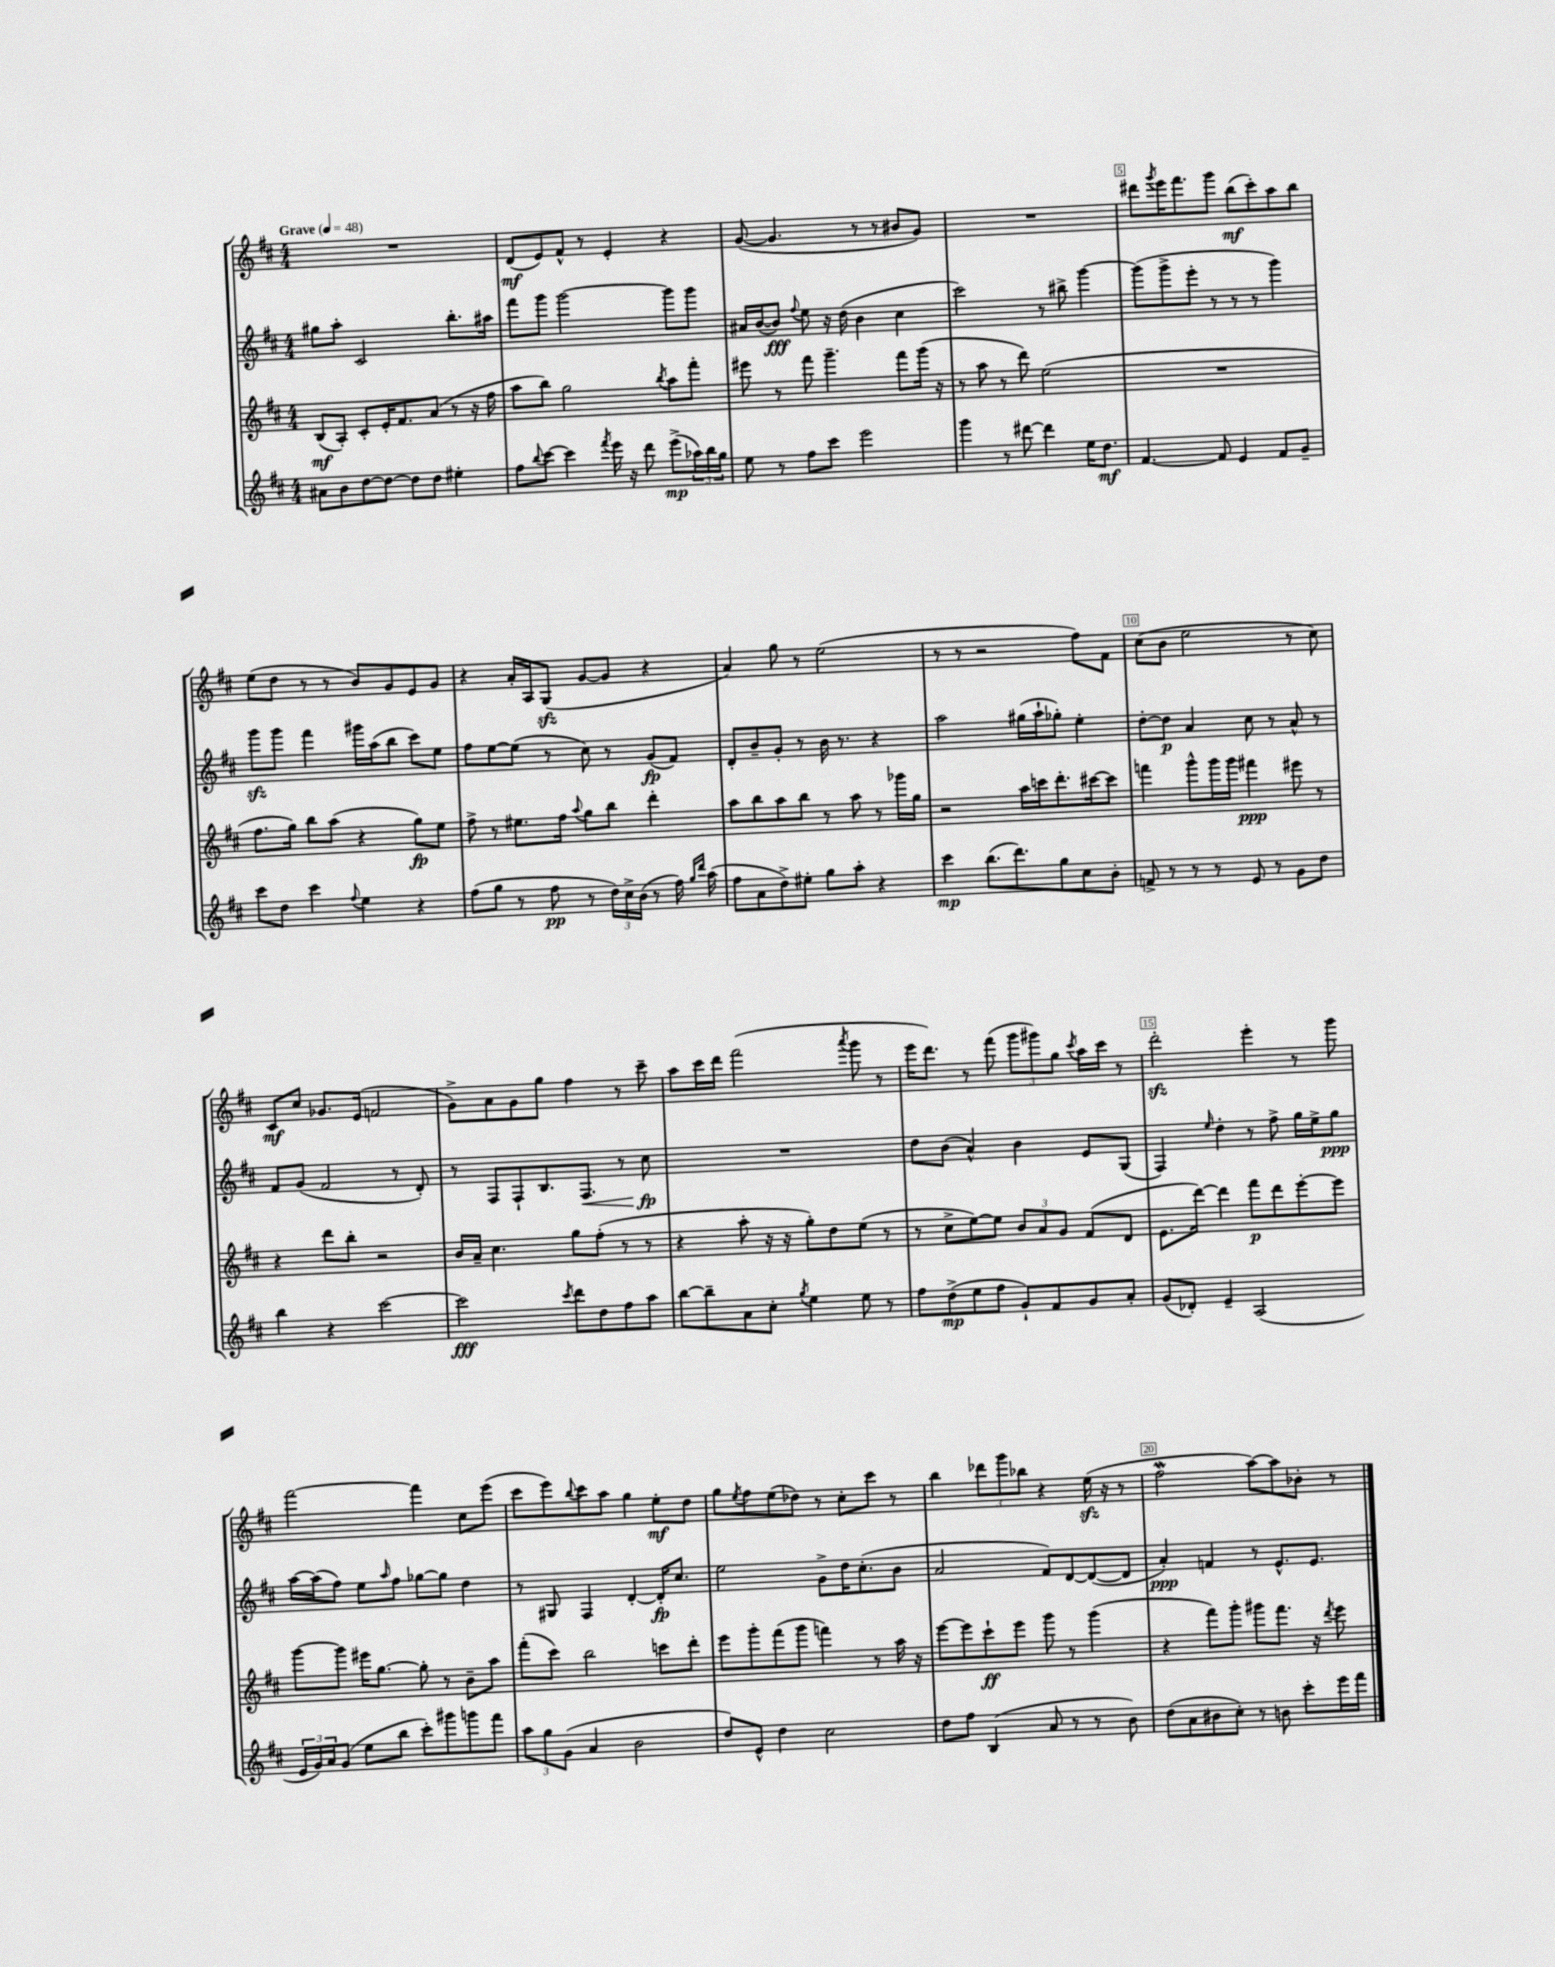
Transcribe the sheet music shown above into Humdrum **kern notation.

**kern	**kern	**kern	**kern
*staff4	*staff3	*staff2	*staff1
*clefG2	*clefG2	*clefG2	*clefG2
*k[f#c#]	*k[f#c#]	*k[f#c#]	*k[f#c#]
*M4/4	*M4/4	*M4/4	*M4/4
*MM48	*MM48	*MM48	*MM48
8a#\L	(8B/L	8gg#\L	1r
8b\	8A'/J)	8aa'\J	.
[8dd\	8c#'/L	2c#/	.
8dd\_J	16e'/K	.	.
.	8.f#/	.	.
8dd\]L	.	.	.
8dd\J	(8a/J	.	.
4ee#'\	8r	8.bb'\L	.
.	16r	.	.
.	16ff#\	16aa#\Jk	.
=	=	=	=
8ff#\L	8aa\L	8fff#\L	(8d/L
8qqbb/	.	.	.
[8ccc#\J	8bb\J)	8ggg\J	8e/)
4ccc#\]	2gg\	[2ggg\	8f#^^/J
.	.	.	8r
8qfff#/	.	.	.
16eee\	.	.	4e'/
16r	.	.	.
8ddd\	.	.	.
.	8qbb/	.	.
(8eee^\L	8aa\L	8ggg\]L	4r
24aa-\L)	8fff#'\J	8ggg\J	.
24bb\	.	.	.
24gg\JJ	.	.	.
=	=	=	=
8ee\	8eee#\	16a#/LL	([8g/
.	.	([16b/J	.
8r	8r	8b/]J)	4.g/]
.	.	8qqff#/	.
8ff#\L	8fff#\	8ee\	.
8ccc#\J	4.ggg~\	16r	.
.	.	(16dd\	.
2eee\	.	4b\	8r
.	.	.	8r
.	8fff#\L	4cc#\	8b#/L
.	(16ggg\Jk	.	8g/J)
.	16r	.	.
=	=	=	=
4ggg\	8r	2ccc#\)	1r
.	8aa\	.	.
8r	8r	.	.
[8ddd#\	8ddd\)	.	.
4ddd#\]	(2ee\	8r	.
.	.	8bb#^\	.
16ee\LK	.	[4ggg\	.
8.dd\J	.	.	.
=	=	=	=
[4.f#/	1r	(8ggg\]L	8ddd#\L
.	.	.	8qggg/
.	.	8ggg^\	16eee\K
.	.	.	8.fff#\
.	.	8eee'\J	.
8f#/]	.	8r	8ggg\J
4e/	.	8r	(8bb\L
.	.	8r	8ccc#'\)
8f#/L	.	4ggg\)	8aa\
8g~/J	.	.	8bb\J
=	=	=	=
8ccc#\L	8.ff#\L	8ggg\L	(8ee\L
8dd\J	.	8ggg\J	8dd\J
.	16gg\Jk)	.	.
4ccc#\	8bb\L	4fff#\	8r
.	(8aa\J	.	8r
8qqff#/	.	.	.
4ee\	4r	16ggg#\LL	8b/L)
.	.	(16aa\J	.
.	.	8bb\J	8g/
4r	8gg\L)	8ccc#\L)	8e/
.	8ee\J	8ee\J	8g/J
=	=	=	=
(8ff#\L	8ff#^\	8ff#\L	4r
8gg\J	8r	[8ee\	.
8r	8.ee#\L	(8ee\]J	16a'/LL
.	.	.	16A/J
8ff#\	.	8r	(8G/J
.	16ff#\Jk	.	.
.	8qqaa/	.	.
8r	8gg\L	8cc#\)	[8g/L
24dd\LL)	8bb\J	8r	8g/]J
24cc#^\	.	.	.
(24b\JJ	.	.	.
8r	4ddd'\	(8g/L	4r
16ff#\)	.	8f#/J)	.
16qqgg/LL	.	.	.
16qqddd/JJ	.	.	.
(16aa\	.	.	.
=	=	=	=
8ff#\L	8aa\L	8d'/L	4a/)
8a\	8bb\	8b~/	.
8dd^\)	8aa\	8g'/J	8gg\
8ee#'\J	8bb\J	8r	8r
8gg\L	8r	16b\	(2ee\
.	.	8.r	.
8aa'\J	8aa\	.	.
4r	8r	4r	.
.	16ggg-\LL	.	.
.	16gg\JJ	.	.
=	=	=	=
4ccc#\	2r	2aa\	8r
.	.	.	8r
(8.bb\L	.	.	2r
8.ddd\)	.	.	.
.	16aa\LL	(16gg#\LL	.
.	16ccc\J	16aa`\J	.
8gg\	8.ddd'\	8gg-'\J)	.
8cc#\	.	4ee'\	8ff#\L)
.	[16ccc#\k	.	.
8b'\J	8ccc#\]J	.	8f#\J
=	=	=	=
8f^/	4fff\	[8dd'\L	(8cc#\L
8r	.	8dd\]J	8b\J
8r	8ggg^^\L	4a/	2ee\
8r	16ggg\L	.	.
.	16ggg\JJ	.	.
8e/	4fff#\	8cc#\	.
8r	.	8r	.
8g\L	8eee#\	8a^^/	8r
8dd\J	8r	8r	8cc#\)
=	=	=	=
4bb\	4r	8f#/L	8c#/L
.	.	(8g/J	8cc#/J
4r	8ddd\L	2f#/	8.g-/L
.	8bb'\J	.	.
.	.	.	(16e/Jk
[2ccc#\	2r	.	2f/
.	.	8r	.
.	.	8d'/)	.
=	=	=	=
2ccc#\]	16b/LL	8r	8g^\L)
.	16a~/JJ	.	.
.	4.cc#\	8F#/L	8a\
.	.	8F#`/	8g\
.	.	8.B/	8gg\J
8qccc#/	.	.	.
8ddd\L	8gg\L	.	4ff#\
.	.	8.F#/J	.
8dd\	(8ff#'\J	.	.
8ff#\	8r	8r	8r
8aa\J	8r	8cc#\	8ccc#~\
=	=	=	=
[8bb\L	4r	1r	8aa\L
8bb~\]	.	.	16ccc#\L
.	.	.	16ddd\JJ
8a\	8aa'\	.	(2fff#\
8cc#'\J	16r	.	.
.	16r	.	.
8qgg/	.	.	.
4ee\	8gg'\L)	.	.
.	8dd\	.	.
.	.	.	8qaaa/
8ee\	(8ee\J	.	8ggg\
8r	8r	.	8r
=	=	=	=
8ff#\L	8r	8dd\L	16eee\LK
.	.	.	8.ddd\J)
(8dd^\	8cc#^\L	(8b\J	.
8ee\	[8ee\)	4a^^/)	8r
8ff#\J	8ee\]J	.	(8fff#\
8g`/L)	12b/L	4b\	12ggg\L
.	12a/	.	12ggg#\)
8f#/	.	.	.
.	12g/J	.	12gg\J
.	.	.	8qccc#/
8g/	(8f#/L	8e/L	16aa\LL
.	.	.	16ccc#\JJ
8a'/J	8d/J	(8G/J	8r
=	=	=	=
(8g/L	8.e\L	4F#/)	2ddd'\
8d-'/J)	.	.	.
.	[16ddd\Jk)	.	.
.	.	16qqee/	.
4e~/	4ddd\]	4dd'\	.
(2A/	8fff#\L	8r	4eee'\
.	8ddd\	8ff#^\	.
.	[8eee'\	16gg\LL	8r
.	.	16ee^\J	.
.	8eee\]J	8gg\J	8ggg\
=	=	=	=
24e/LL	[8ggg\L	[16aa\LL	[2fff#\
24g/)	.	.	.
.	.	(16aa\]J	.
24a/J	.	.	.
(8g/J	8ggg\]J	8ff#\J)	.
8ee\L	16eee#\LK	8ee\L	.
.	[8.gg\J	.	.
.	.	16qqaa/	.
8bb\J	.	8ff#\J	.
8ccc#'\L)	8gg'\]	[8gg-\L	4fff#\]
8ggg#\	8r	8gg-\]J	.
8ggg\	8b~\L	4dd\	8cc#\L
8fff#\J	8aa\J	.	(8eee\J
=	=	=	=
12aa\L	(8fff#'\L	8r	8ccc#\L
12gg\	.	.	.
.	8ccc#\J)	8G#/	8eee\)
(12g\J	.	.	.
.	.	.	8qqbb/
4a/	2bb\	4F#/	8ccc#\
.	.	.	8aa\J
2b\	.	[4d'/	4gg\
.	8ccc\L	16d'/]LK	8ee'\L
.	.	8.cc#/J	.
.	8ddd'\J	.	8dd\J
=	=	=	=
8dd/L)	8eee\L	2ee\	8gg\L
.	.	.	8qee/
8e^^/J	8ggg'\	.	8ff#\
4dd\	(8fff#\	.	(8ee\
.	8ggg\J	.	8dd-\J)
2cc#\	4fff\)	8g^\L	8r
.	.	16dd\K	8cc#'\L
.	.	(8.cc#'\	.
.	8r	.	8ccc#\J
.	16aa\	8b\J	8r
.	16r	.	.
=	=	=	=
8dd\L	[8eee\L	2a/	4bb\
8ff#\J	8eee\]	.	.
(4B/	8ccc#`\	.	12ddd-\L
.	.	.	12ggg\
.	8eee\J	.	.
.	.	.	12bb-\J
8a/	8ggg\	8f#/L)	4r
8r	8r	[8d/	.
8r	(4ggg\	(8d/_	(16ee\
.	.	.	16r
8b\)	.	8d/]J	8r
=	=	=	=
(8dd\L	4r	4a'/)	2ff#\
8a\	.	.	.
8b#\	8fff#\L)	4f/	.
8cc#'\J)	8ggg'\J	.	.
8r	8ggg#\L	8r	[8aa\L)
8b\	8.fff#\J	8.e^^/L	8aa\]
8ccc#'\L	.	.	8b-'\J
.	16r	8.e/J	.
.	8qddd/	.	.
16eee\L	8eee\	.	8r
16fff#\JJ	.	.	.
==	==	==	==
*-	*-	*-	*-
